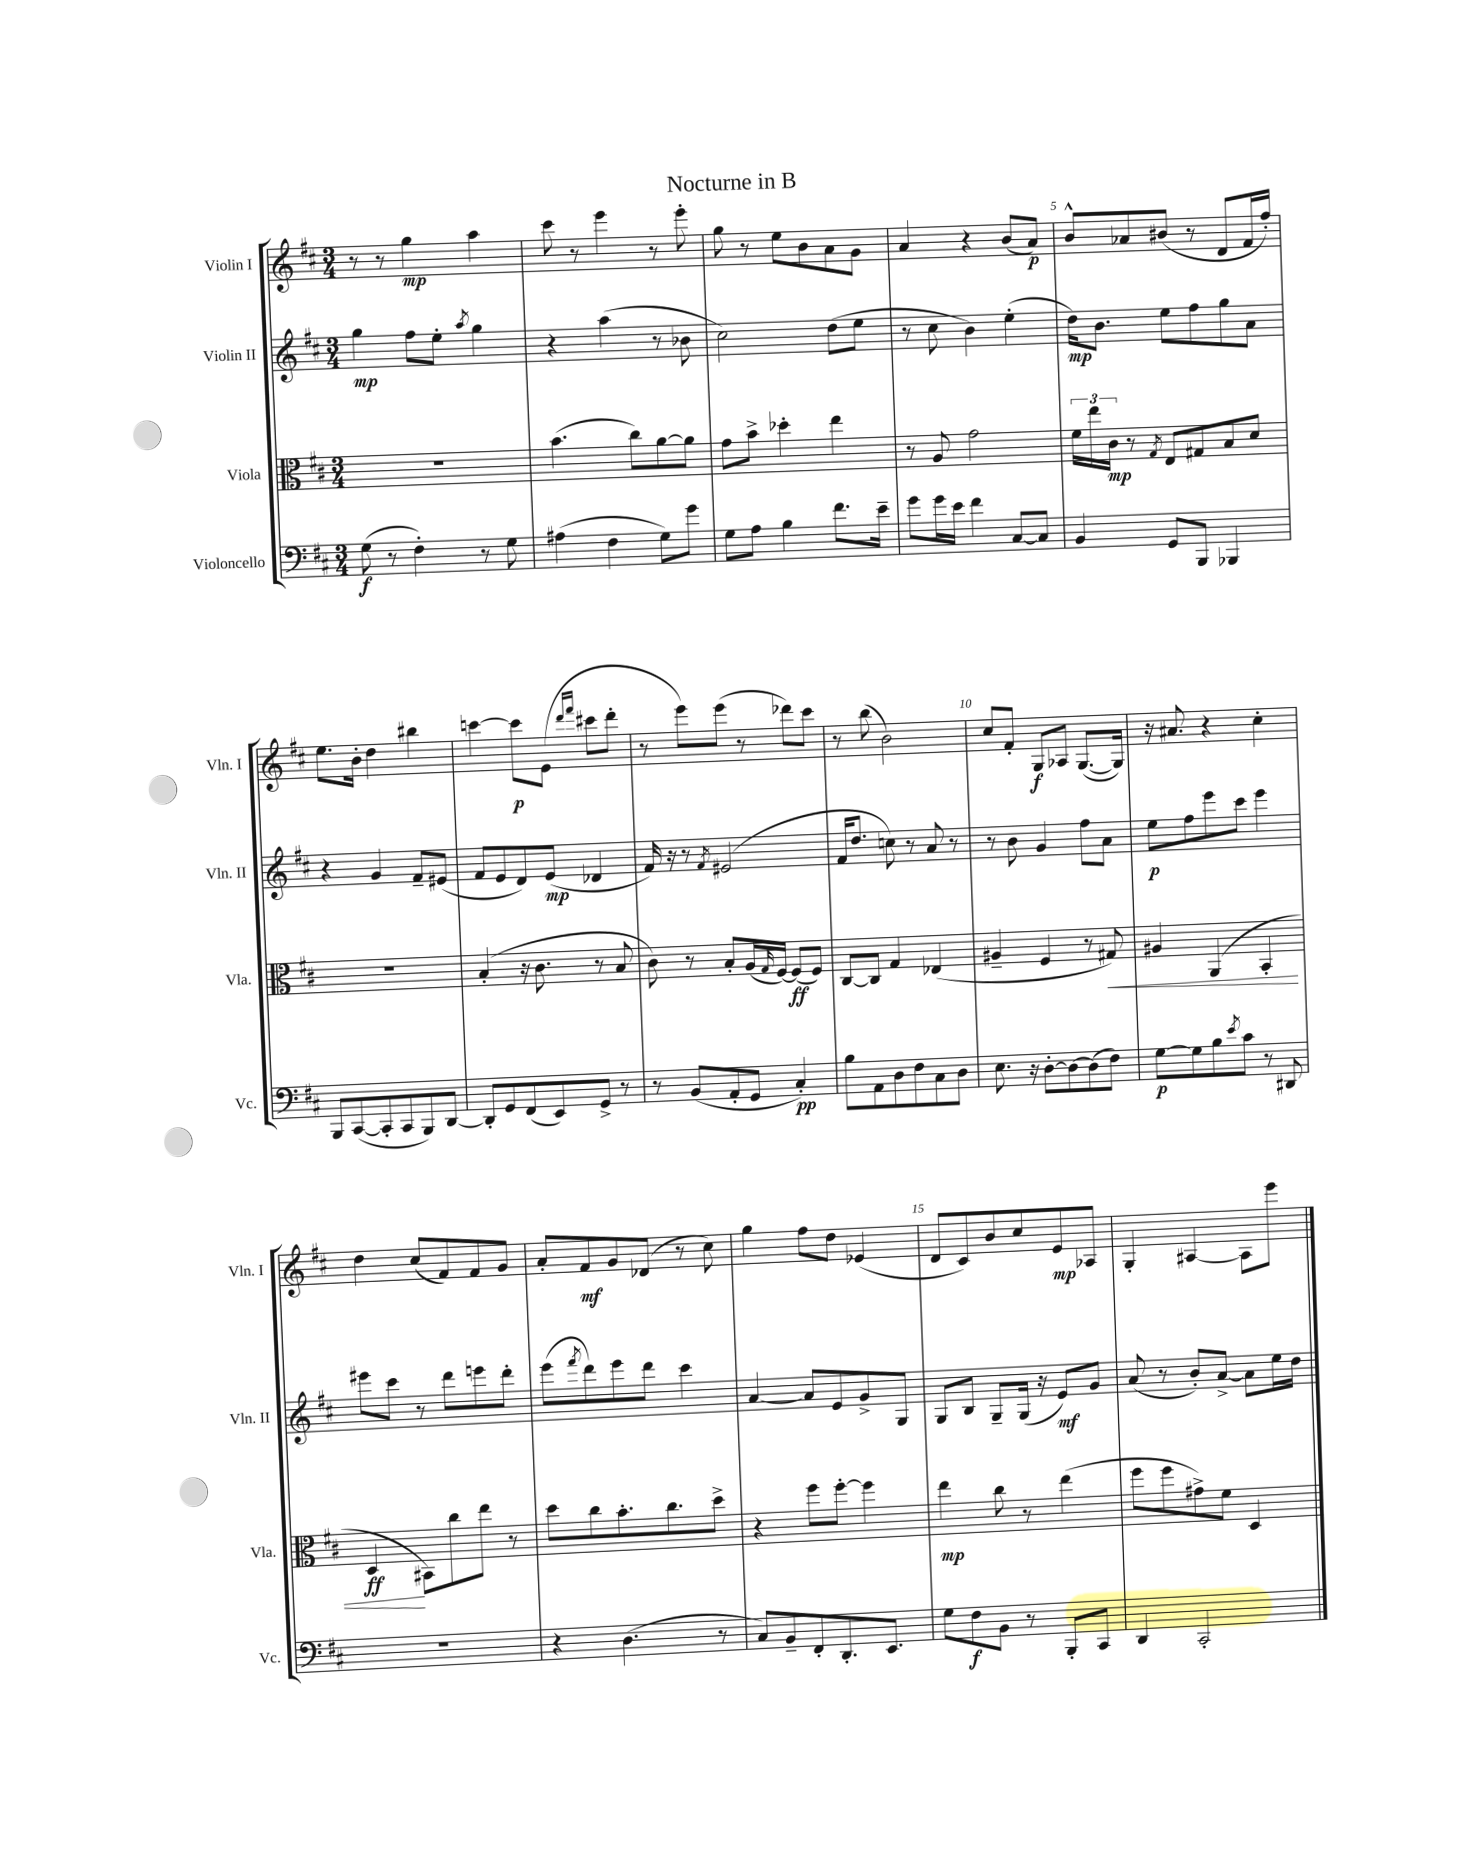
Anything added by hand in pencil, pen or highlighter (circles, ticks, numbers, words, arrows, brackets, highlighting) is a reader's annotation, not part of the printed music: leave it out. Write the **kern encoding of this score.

**kern	**kern	**kern	**kern
*staff4	*staff3	*staff2	*staff1
*clefF4	*clefC3	*clefG2	*clefG2
*k[f#c#]	*k[f#c#]	*k[f#c#]	*k[f#c#]
*M3/4	*M3/4	*M3/4	*M3/4
(8G\	2.r	4gg\	8r
8r	.	.	8r
4F#'\)	.	8ff#\L	4gg\
.	.	8ee'\J	.
.	.	8qaa/	.
8r	.	4gg\	4aa\
8G\	.	.	.
=	=	=	=
(4A#\	(4.b\	4r	8ccc#\
.	.	.	8r
4F#\	.	(4aa\	4eee\
.	8cc#\L)	.	.
8G\L)	[8a\	8r	8r
8g\J	8a\]J	8b-\	8eee'\
=	=	=	=
8G\L	8g\L	2cc#\)	8gg\
8A\J	8b^\J	.	8r
4B\	4dd-'\	.	8ee\L
.	.	.	8b\
8.f#\L	4ee\	(8dd\L	8a\
.	.	8ee\J	8g\J
16e~\Jk	.	.	.
=	=	=	=
8g\L	8r	8r	4a/
16g\L	8A/	8cc#\	.
16e\JJ	.	.	.
4f#\	2g\	4b\)	4r
[8C#/L	.	(4ee'\	(8b/L
8C#/]J	.	.	8a/J)
=	=	=	=
4BB/	24f#\LL	16dd\LK)	8b^^/L
.	24ee\	.	.
.	.	8.b\J	.
.	24c#\JJ	.	.
.	8r	.	8a-/
.	8qG/	.	.
8GG/L	8E/L	8ee\L	(8b#/J
8BBB/J	8G#/	8ff#\	8r
4BBB-/	8B/	8gg\	8d/L
.	8d/J	8a\J	16f#/L
.	.	.	16ff#'/JJ)
=	=	=	=
8BBB/L	2.r	4r	8.ee\L
([8CC#/	.	.	.
.	.	.	16b'\Jk
8CC#'/]	.	4g/	4dd\
8CC#/	.	.	.
8BBB/)	.	8f#~/L	4bb#\
[8DD/J	.	(8e#/J	.
=	=	=	=
8DD'/]L	(4B'/	8f#/L	[4ccc\
8GG/	.	8e/	.
(8FF#/	16r	8d/)	8ccc\]L
.	8.c#\	.	.
8EE/)	.	(8e/J	(8e\J
.	.	.	16qqddd/LL
.	.	.	16qqfff#/JJ
8GG^/J	8r	4d-/	8ccc#\L
8r	8B/	.	8ddd'\J
=	=	=	=
8r	8c#\)	16f#/)	8r
.	.	16r	.
(8BB/L	8r	8r	8eee\L)
.	.	8qf#/	.
8AA'/	8B'/L	(2e#/	(8eee\J
8GG/J	(16A/L	.	8r
.	16qqG/	.	.
.	[16F#/JJ)	.	.
4C#'/)	(8F#/]L	.	8ddd-\L)
.	8F#/J)	.	8ccc#\J
=	=	=	=
8B\L	[8C#/L	16f#/LK	8r
.	.	8.dd/J	.
8AA\	8C#/]J	.	(8bb\
8D\	4G/	8cc\)	2b\)
8F#\	.	8r	.
8C#\	(4E-/	8a/	.
8D\J	.	8r	.
=	=	=	=
8.E\	4A#~/	8r	8cc#/L
.	.	8b\	8f#'/J
16r	.	.	.
[8D'\L	4F#/	4g/	8G/L
8D\_	.	.	8A-/J
(8D\]	8r	8ff#\L	([8.G/L
8F#\J)	8G#/)	8a\J	.
.	.	.	16G/]Jk)
=	=	=	=
[8G\L	4A#/	8ee\L	16r
.	.	.	8.a#/
8G\]	.	8ff#\	.
8B\	(4AA/	8eee\	4r
8qe/	.	.	.
8c#\J	.	8ccc#\J	.
8r	4BB'/	4eee\	4cc#'\
8DD#/	.	.	.
=	=	=	=
2.r	4D/	8eee#\L	4dd\
.	.	8ccc#\J	.
.	8BB#\L)	8r	(8cc#/L
.	8cc#\	8ddd\L	8f#/)
.	8ee\J	8eee\	8f#/
.	8r	8ddd'\J	8g/J
=	=	=	=
4r	8dd\L	(8eee\L	8a'/L
.	.	8qfff#/	.
.	8cc#\	8ddd\)	8f#/
(4.D\	8.b'\	8eee\	8g/
.	.	8ddd\J	(8d-/J
.	8.cc#\	.	.
.	.	4ccc#\	8r
8r	8dd^\J	.	8cc#\)
=	=	=	=
8C#/L)	4r	[4a/	4gg\
8BB~/	.	.	.
8FF#'/	8ff#\L	8a/]L	8ff#\L
8.DD'/	[8ff#'\J	8e/	8dd\J
.	4ff#\]	8g^/	(4e-/
8.EE/J	.	.	.
.	.	8G/J	.
=	=	=	=
8G\L	4ee\	8G/L	8d/L
8F#\	.	8B/J	8c#/)
8BB\J	8cc#\	8G~/L	8b/
8r	8r	(16G/Jk	8cc#/
.	.	16r	.
8BBB'/L	(4ee\	8e/L)	8e/
8CC#/J	.	8g/J	8A-/J
=	=	=	=
4DD/	8ff#\L	(8a/	4G'/
.	8ff#\	8r	.
2CC#'/	8g#^\)	8b'/L)	[4A#/
.	8f#\J	[8a^/J	.
.	4D/	8a\]L	8A#\]L
.	.	16ee\L	8eee\J
.	.	16dd\JJ	.
==	==	==	==
*-	*-	*-	*-
